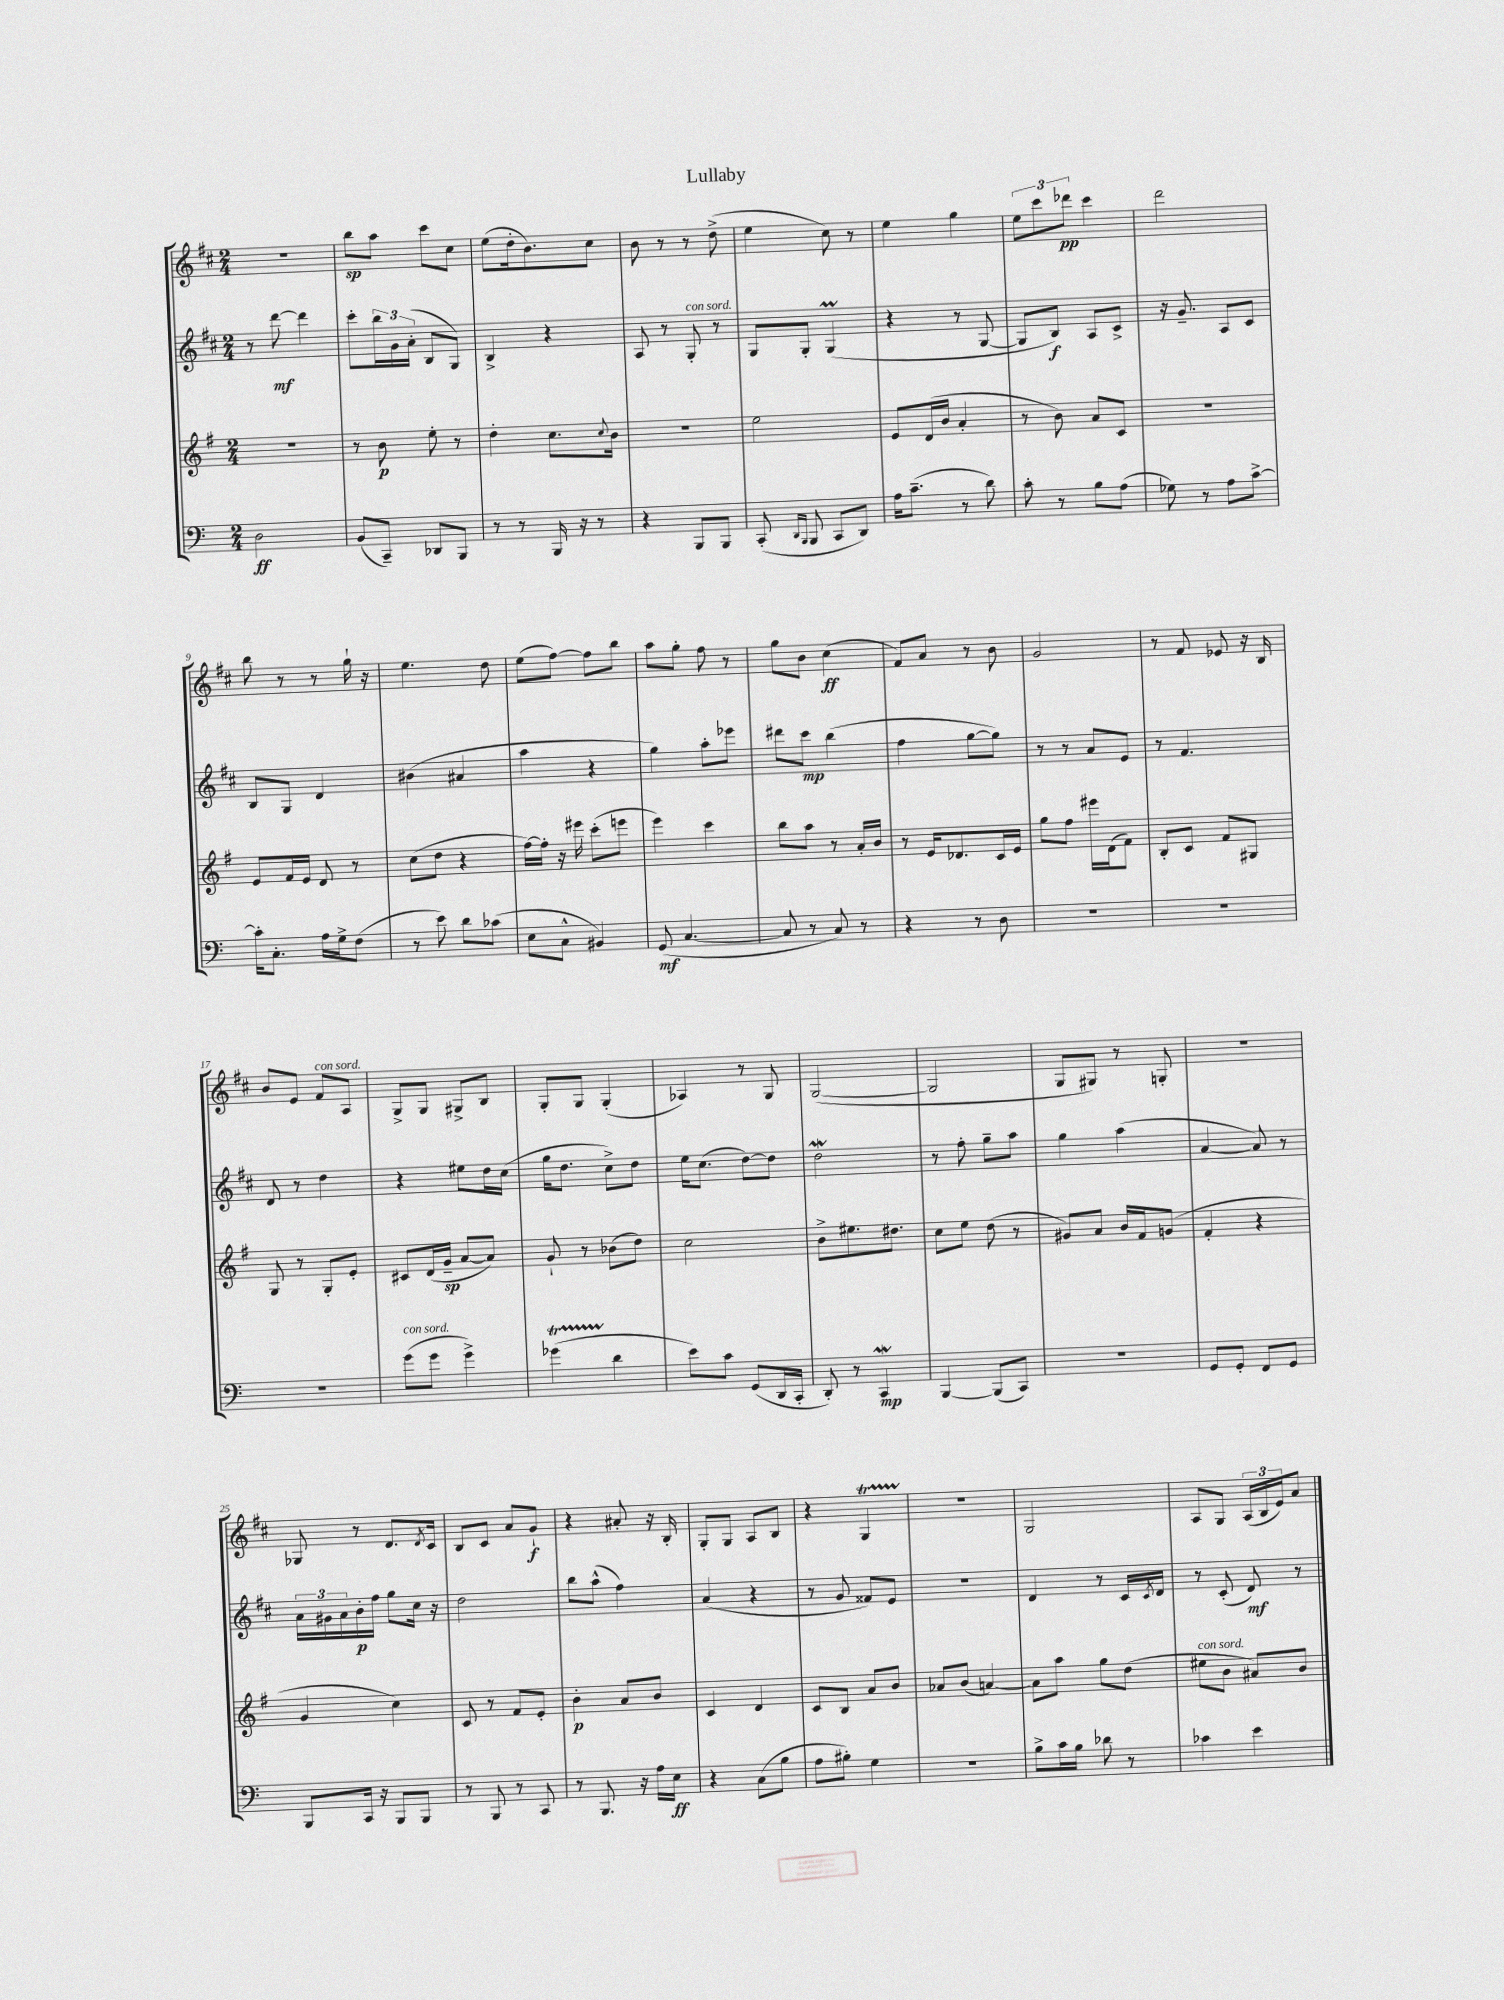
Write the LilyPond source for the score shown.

\header { title = "Lullaby" }
<<
\new StaffGroup <<
\new Staff = "s0" {
    \clef treble \key d \major \numericTimeSignature \time 2/4
    R2 |
    b''8\sp a''8 cis'''8 cis''8 |
    e''8( d''16-. b'8.) cis''8 |
    b'8 r8 r8 d''8->( |
    e''4 cis''8) r8 |
    e''4 g''4 |
    \tuplet 3/2 { e''8 cis'''8 des'''8\pp } cis'''4 |
    d'''2 |
    b''8 r8 r8 g''16-! r16 |
    e''4. d''8 |
    e''8( fis''8~) fis''8 b''8 |
    a''8 g''8-. fis''8 r8 |
    g''8 b'8 cis''4\ff( |
    fis'8) a'8 r8 b'8 |
    g'2 |
    r8 fis'8 ees'8 r16 b16 |
    b'8 e'8 fis'8^\markup { \italic "con sord." } a8 |
    g8-> g8 gis8-> b8 |
    g8-. g8 g4-.( |
    aes4) r8 g8 |
    g2~( |
    g2 |
    g8 gis8) r8 g8-. |
    r2 |
    ges8 r8 d'8. \acciaccatura { d'8 } cis'16 |
    b8 cis'8 a'8 g'8-!\f |
    r4 ais'8-. r16 b16-. |
    g8-. g8 a8 b8 |
    r4 g4\startTrillSpan |
    r2\stopTrillSpan |
    g2 |
    a8 g8 \tuplet 3/2 { a16( b16 e'16) } a'8 \bar "|." |
}
\new Staff = "s1" {
    \clef treble \key d \major \numericTimeSignature \time 2/4
    r8 d'''8~\mf d'''4 |
    cis'''8-. \tuplet 3/2 { b''16 g'16 a'16-.( } b8 g8) |
    b4-> r4 |
    a8 r8 g8-.^\markup { \italic "con sord." } r8 |
    g8 g8-. g4\prall( |
    r4 r8 g8~ |
    g8 b8\f) a8 cis'8-> |
    r16 g'8.-- a8 cis'8 |
    b8 g8 d'4 |
    bis'4( ais'4 |
    a''4 r4 |
    g''4) a''8-. ees'''8 |
    dis'''8 cis'''8\mp b''4( |
    fis''4 g''8~ g''8) |
    r8 r8 a'8 e'8 |
    r8 fis'4. |
    d'8 r8 d''4 |
    r4 eis''8 d''16 cis''16( |
    g''16 d''8. cis''8->) d''8 |
    e''16 cis''8.( d''8~) d''8 |
    d''2\mordent |
    r8 fis''8-. g''8-- a''8 |
    g''4 a''4( |
    a'4~ a'8) r8 |
    \tuplet 3/2 { a'16 gis'16 a'16 } b'16-.\p fis''16 g''8 cis''16 r16 |
    d''2 |
    b''8 a''8-^( fis''4) |
    a'4( r4 |
    r8 g'8 fisis'8) e'8 |
    R2 |
    d'4 r8 cis'16 \acciaccatura { cis'8 } d'16 |
    r8 cis'8-.( d'8\mf) r8 \bar "|." |
}
\new Staff = "s2" {
    \clef treble \key g \major \numericTimeSignature \time 2/4
    r2 |
    r8 b'8\p e''8-. r8 |
    d''4-. c''8. \appoggiatura { c''8 } b'16 |
    r2 |
    e''2 |
    e'8 d'16( b'16 a'4-. |
    r8 b'8) a'8 c'8 |
    r2 |
    e'8 fis'16 e'16 d'8 r8 |
    c''8( d''8 r4 |
    fis''16~) fis''16-. r16 eis'''16 c'''8-.( e'''8 |
    e'''4) c'''4 |
    b''8 a''8 r8 a'16-. b'16 |
    r8 e'16 des'8. c'16 e'16 |
    g''8 fis''8 eis'''16 d'16( fis'8) |
    b8-. c'8 fis'8 gis8 |
    g8 r8 g8-. e'8-. |
    cis'8 d'16( g'16--\sp a'8~ a'8) |
    g'8-! r8 bes'8( d''8) |
    c''2 |
    b'8-> eis''8. dis''8. |
    c''8 e''8 d''8( r8 |
    gis'8) a'8 b'16 fis'16 g'8( |
    fis'4-. r4 |
    g'4 c''4) |
    c'8 r8 fis'8 e'8-. |
    b'4-.\p a'8 b'8 |
    c'4 d'4 |
    c'8 b8 a'8 b'8 |
    aes'8 b'8( a'4~) |
    a'8 a''8 g''8 d''8( |
    eis''8^\markup { \italic "con sord." } b'8 ais'8) b'8 \bar "|." |
}
\new Staff = "s3" {
    \clef bass \key c \major \numericTimeSignature \time 2/4
    d2\ff |
    b,8( c,8--) des,8 b,,8 |
    r8 r8 b,,16 r16 r8 |
    r4 b,,8 b,,8 |
    c,8-.( \grace { d,16 b,,16 } b,,8 c,8 d,8) |
    a16 c'8.--( r8 d'8) |
    c'8-. r8 b8 a8( |
    ges8) r8 a8 c'8~-> |
    c'16-. c8.-. a16 g16-> f8( |
    r8 e'8) d'8 ces'8( |
    e8 c8-^ bis,4) |
    g,8\mf( c4.~ |
    c8 r8 c8) r8 |
    r4 r8 d8 |
    R2 |
    R2 |
    R2 |
    g'8^\markup { \italic "con sord." }( g'8 g'4->) |
    ges'4\startTrillSpan( d'4\stopTrillSpan |
    e'8) c'8 g,8( d,16 c,16-. |
    d,8-.) r8 c,4\mordent\mp |
    b,,4~ b,,8( c,8) |
    r2 |
    g,8 g,8-. f,8 g,8 |
    b,,8 c,16 r16 b,,8 b,,8 |
    r8 b,,8 r8 c,8 |
    r8 b,,8. r16 a16 e16\ff |
    r4 c8( b8 |
    a8 bis8-.) g4 |
    r2 |
    b8-> c'16 b16 des'8 r8 |
    ces'4 e'4 \bar "|." |
}
>>
>>
